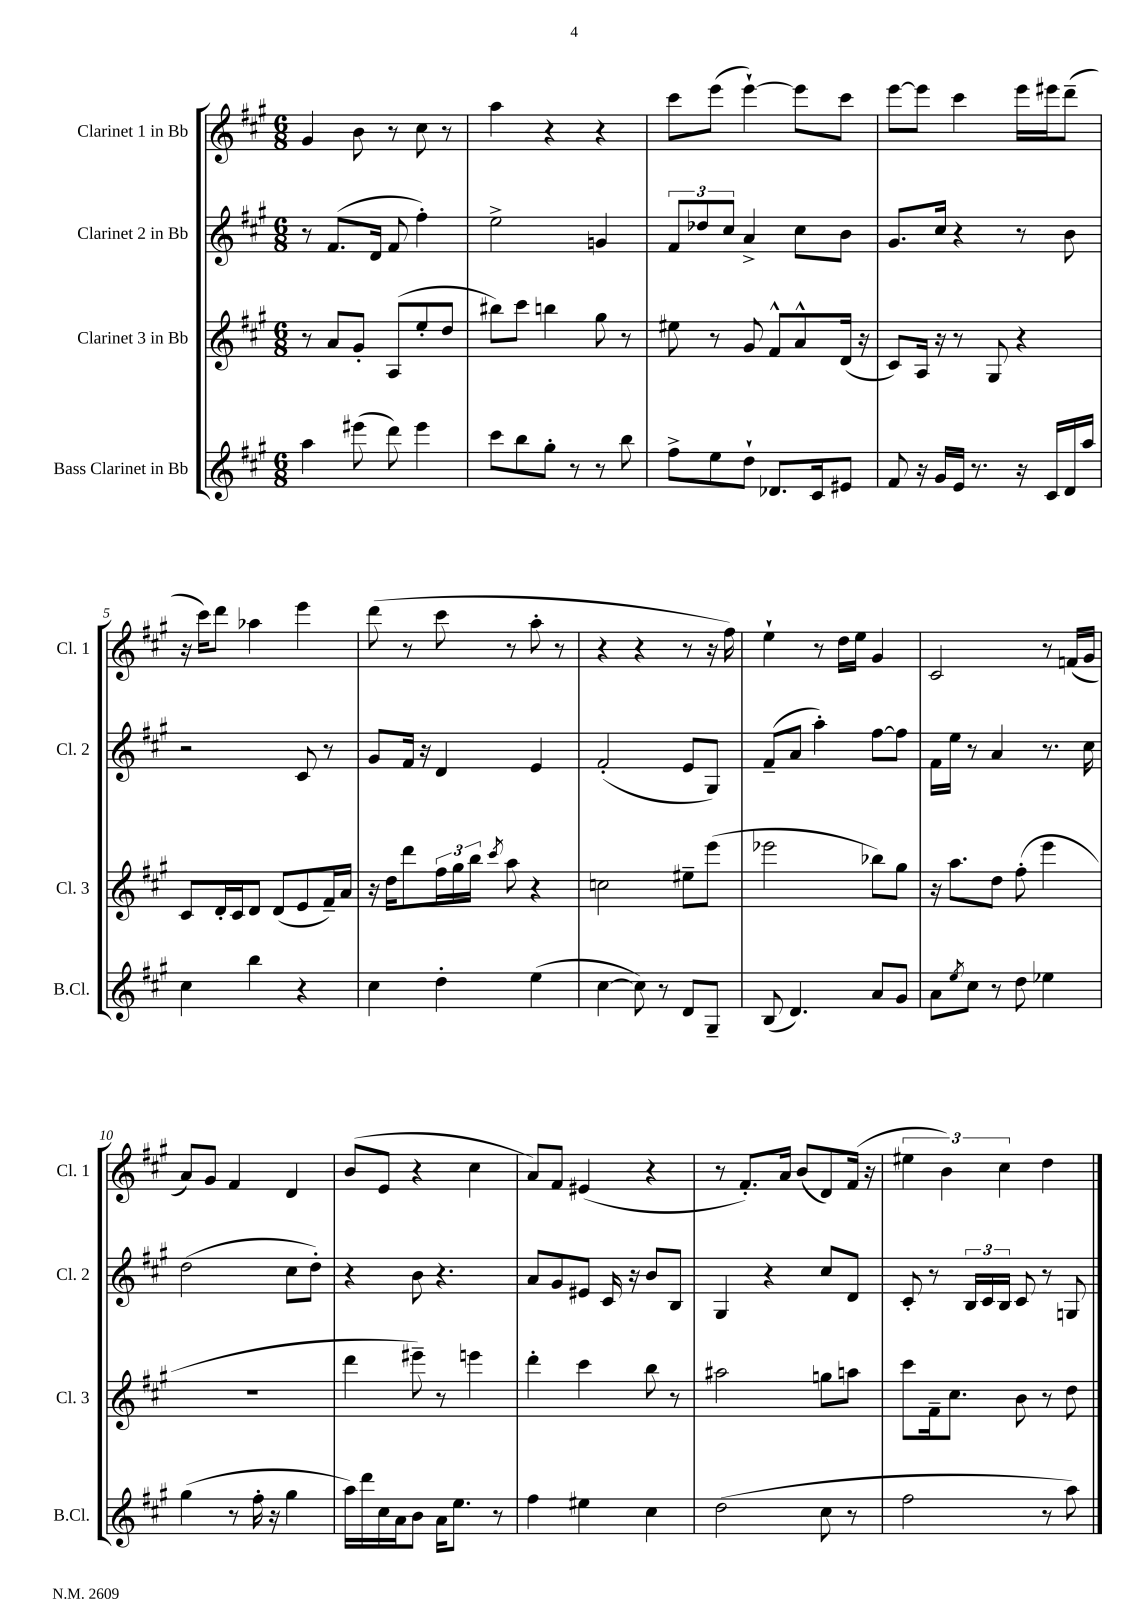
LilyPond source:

<<
\new StaffGroup <<
\new Staff = "s0" \with { instrumentName = "Clarinet 1 in Bb" shortInstrumentName = "Cl. 1" } {
    \clef treble \key a \major \numericTimeSignature \time 6/8
    gis'4 b'8 r8 cis''8 r8 |
    a''4 r4 r4 |
    cis'''8 e'''8( e'''4~-!) e'''8 cis'''8 |
    e'''8~ e'''8 cis'''4 e'''16 eis'''16 d'''8--( |
    r16 cis'''16) d'''8 aes''4 e'''4 |
    d'''8( r8 cis'''8 r8 a''8-. r8 |
    r4 r4 r8 r16 fis''16) |
    e''4-! r8 d''16 e''16 gis'4 |
    cis'2 r8 f'16( gis'16 |
    a'8) gis'8 fis'4 d'4 |
    b'8( e'8 r4 cis''4 |
    a'8) fis'8 eis'4( r4 |
    r8 fis'8.-.) a'16 b'8( d'8) fis'16( r16 |
    \tuplet 3/2 { eis''4 b'4) cis''4 } d''4 \bar "|." |
}
\new Staff = "s1" \with { instrumentName = "Clarinet 2 in Bb" shortInstrumentName = "Cl. 2" } {
    \clef treble \key a \major \numericTimeSignature \time 6/8
    r8 fis'8.( d'16 fis'8 fis''4-.) |
    e''2-> g'4 |
    \tuplet 3/2 { fis'8 des''8 cis''8 } a'4-> cis''8 b'8 |
    gis'8. cis''16 r4 r8 b'8 |
    r2 cis'8 r8 |
    gis'8 fis'16 r16 d'4 e'4 |
    fis'2-.( e'8 gis8) |
    fis'8--( a'8 a''4-.) fis''8~ fis''8 |
    fis'16 e''16 r8 a'4 r8. cis''16 |
    d''2( cis''8 d''8-.) |
    r4 b'8 r4. |
    a'8 gis'8 eis'8 cis'16 r16 b'8 b8 |
    gis4 r4 cis''8 d'8 |
    cis'8-. r8 \tuplet 3/2 { b16 cis'16 b16 } cis'8 r8 g8 \bar "|." |
}
\new Staff = "s2" \with { instrumentName = "Clarinet 3 in Bb" shortInstrumentName = "Cl. 3" } {
    \clef treble \key a \major \numericTimeSignature \time 6/8
    r8 a'8 gis'8-. a8( e''8-. d''8 |
    bis''8) cis'''8 b''4 gis''8 r8 |
    eis''8 r8 gis'8 fis'8-^ a'8-^ d'16( r16 |
    cis'8) a16 r16 r8 gis8 r4 |
    cis'8 d'16-. cis'16 d'8 d'8( e'8 fis'16--) a'16 |
    r16 d''16 d'''8 \tuplet 3/2 { fis''16 gis''16 b''16 } \acciaccatura { cis'''8 } a''8 r4 |
    c''2 eis''8-- e'''8( |
    ees'''2 bes''8) gis''8 |
    r16 a''8. d''8 fis''8-.( e'''4 |
    R2. |
    d'''4 eis'''8--) r8 e'''4 |
    d'''4-. cis'''4 b''8 r8 |
    ais''2 g''8 a''8 |
    cis'''8 fis'16-- cis''8. b'8 r8 d''8 \bar "|." |
}
\new Staff = "s3" \with { instrumentName = "Bass Clarinet in Bb" shortInstrumentName = "B.Cl." } {
    \clef treble \key a \major \numericTimeSignature \time 6/8
    a''4 eis'''8( d'''8) eis'''4 |
    cis'''8 b''8 gis''8-. r8 r8 b''8 |
    fis''8-> e''8 d''8-! des'8. cis'16 eis'8 |
    fis'8 r16 gis'16 e'16 r8. r16 cis'16 d'16 a''16 |
    cis''4 b''4 r4 |
    cis''4 d''4-. e''4( |
    cis''4~ cis''8) r8 d'8 gis8-- |
    b8( d'4.) a'8 gis'8 |
    a'8 \acciaccatura { e''8 } cis''8 r8 d''8 ees''4 |
    gis''4( r8 fis''16-. r16 gis''4 |
    a''16) d'''16 cis''16 a'16 b'8 a'16 e''8. r8 |
    fis''4 eis''4 cis''4 |
    d''2( cis''8 r8 |
    fis''2 r8 a''8) \bar "|." |
}
>>
>>
